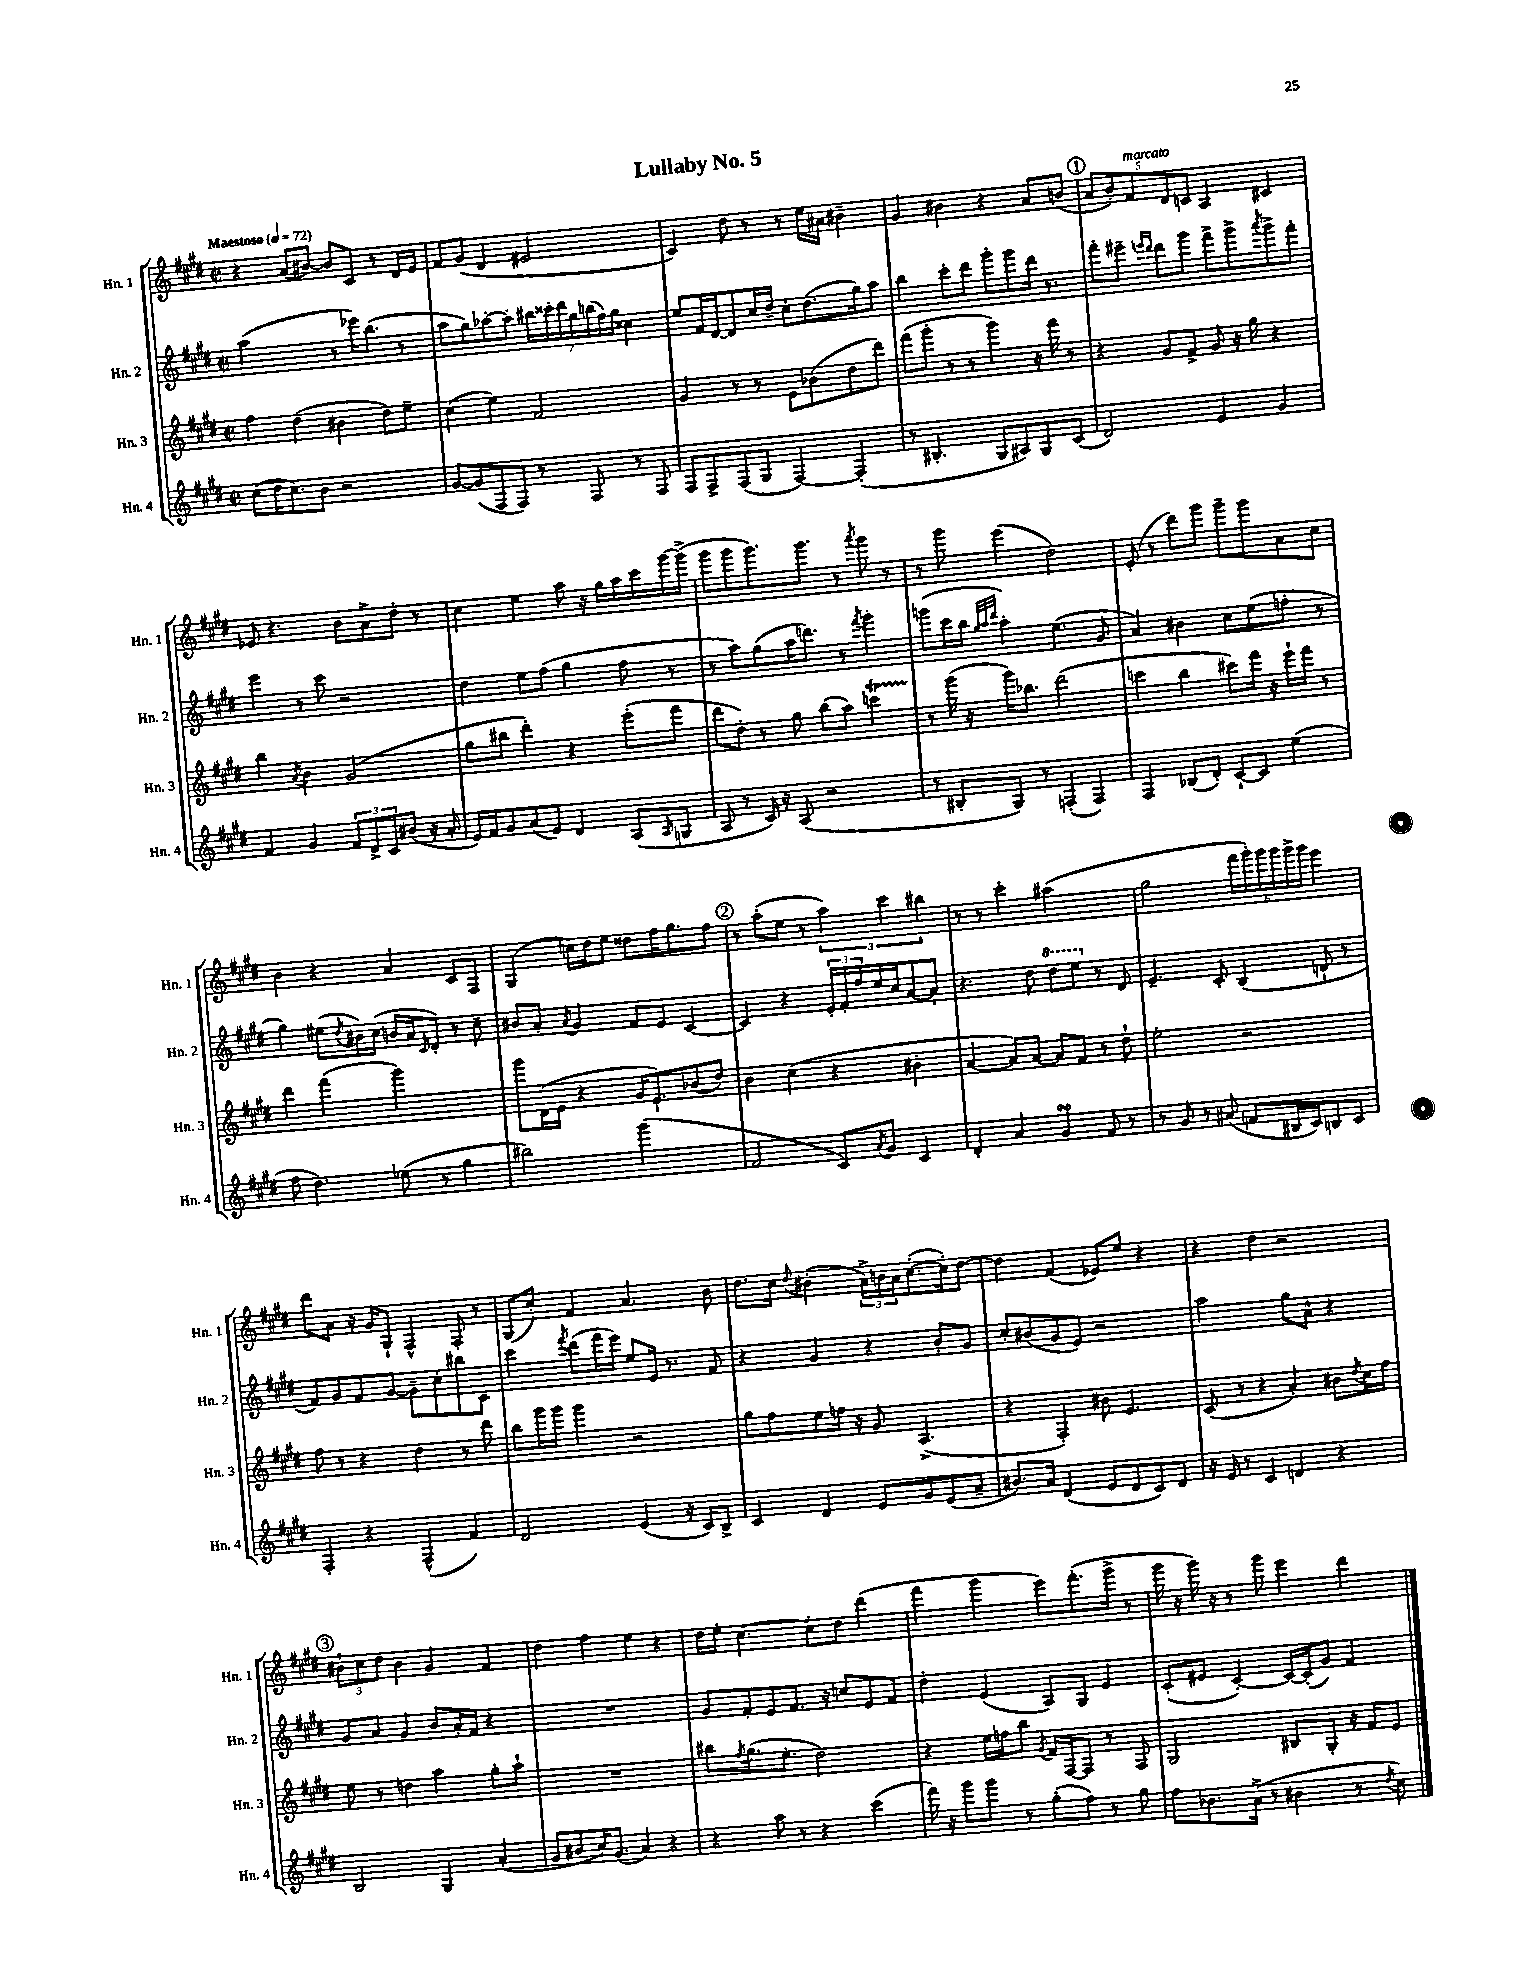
\header { title = "Lullaby No. 5" }
<<
\new StaffGroup <<
\new Staff = "s0" \with { instrumentName = "Hn. 1" shortInstrumentName = "Hn. 1" } {
    \clef treble \key e \major \defaultTimeSignature \time 2/2 \tempo "Maestoso" 4 = 72
    r4 a'8( bis'8~) bis'8 cis'8 r8 dis'16 e'16 |
    fis'8 gis'8( dis'4 eis'2 |
    cis'4) dis''8 r8 r8 e''16 ais'16 bis'4-- |
    gis'4 bis'4 r4 a'8 b'8( |
    \mark \markup { \circle "1" } \tuplet 5/4 { a'8 b'8-.) fis'8^\markup { \italic "marcato" } dis'8 c'8 } a4 cis'4 |
    ees'8 r4. b'8 a'8-> dis''8-. r8 |
    cis''4 e''4 a''8 r16 gis''16 a''16 cis'''16 gis'''16~ gis'''16->( |
    gis'''8 gis'''8 gis'''8.) gis'''8. r8 \acciaccatura { a'''8 } gis'''8 r8 |
    r8 gis'''8 e'''4( dis''2) |
    e'8-.( r8 dis'''8) gis'''8 gis'''8-- gis'''8 a'8 cis''8 |
    b'4 r4 a'4 cis'8 fis8 |
    gis4( c''16) dis''16 e''8 disis''8 fis''16 gis''8. fis''8 |
    \mark \markup { \circle "2" } r8 a''8-.( e''8 r8 \tuplet 3/2 { a''4) cis'''4 bis''4 } |
    r8 r8 cis'''4-. ais''2( |
    gis''2 \tuplet 6/4 { fis'''16 gis'''16-.) gis'''16 gis'''16 gis'''16-> gis'''16 } e'''4 |
    dis'''8 a'8 r16 gis'16 gis8-! fis4-^ fis8-. r8 |
    gis8( cis''8-.) fis'4 a'4. b'8 |
    dis''8. cis''16 \appoggiatura { dis''8 } bis'4-.( \tuplet 3/2 { a'16->) b'16 a'16 } cis''8.~-.( cis''16-.) dis''8~ |
    dis''4 fis'4( ees'8) e''8 r4 |
    r4 dis''4 r2 |
    \mark \markup { \circle "3" } \tuplet 3/2 { bis'8-! cis''8 dis''8 } bis'4 gis'4 fis'4 |
    dis''4 fis''4 e''4 r4 |
    dis''16 e''16-. cis''4.~ cis''8-. dis''8 dis'''4( |
    fis'''4 gis'''4 e'''8) fis'''8.-.( gis'''16-> r8 |
    gis'''16 r16 gis'''16) r16 r8 gis'''8 e'''4 dis'''4 \bar "|." |
}
\new Staff = "s1" \with { instrumentName = "Hn. 2" shortInstrumentName = "Hn. 2" } {
    \clef treble \key e \major \defaultTimeSignature \time 2/2
    a''2( r8 ees'''16) b''8.( r8 |
    a''8 gis''8) aes''8~-. aes''8-. \tuplet 7/4 { bis''16 cisis'''16-. dis'''16 gis''16 b''16( fis''16) gis''16 } cisis''4 |
    e''8 fis'16 dis'16~ dis'8 cis''16 dis''16-- cis''8-. dis''8.( gis''16) a''8 |
    b''4 cis'''8-. dis'''8 gis'''8-. gis'''8 dis'''16 r8. |
    \mark \markup { \circle "1" } fis'''8-. eis'''8-- \grace { e'''16 dis'''16 } dis'''8 gis'''8 fis'''8-> gis'''8-> \acciaccatura { a'''8 } gis'''8-> fis'''8-. |
    e'''4 r8 cis'''8 r2 |
    dis''4 e''8 fis''8( gis''4 fis''8 r8 |
    r8 a''8) gis''8( a''16 d'''8.) r8 \acciaccatura { fis'''8 } gis'''4-. |
    g'''8( cis'''16 b''16 \grace { gis''32 a''32 dis'''32 } a''4-.) e''4.( gis'8 |
    a'4) bis'4 cis''8 e''8( f''8-. r8 |
    gis''4) eis''8( \acciaccatura { dis''8 } bis'16) cis''16( b'16 a'16 \grace { cis'16 } dis'8-.) r8 cis''8-- |
    bis'8 a'8-. \acciaccatura { a'8 } gis'4 fis'8 e'8 cis'4~ |
    \mark \markup { \circle "2" } cis'4 r4 \tuplet 3/2 { e'16-. fis'16-. fis''16 } e''16 cis''16 a'8~ a'8-. |
    r4. dis''8 \ottava #1 dis'''8 e'''8 \ottava #0 r8 dis'8 |
    e'4.-- cis'8-. b4( d'8-! r8 |
    fis'8) gis'8 fis'8 gis'8~ gis'8-- cis''8-. bis''8 cis'8 |
    cis'''4 \acciaccatura { fis'''8 } dis'''8( fis'''16 e'''16) e''8 e'16 r8. fis'8 |
    r4 gis'4 r4 b'8-. gis'8 |
    cis''8-. bis'8( gis'8 e'8) r2 |
    a''2 gis''8 a'8-^ r4 |
    \mark \markup { \circle "3" } gis'8 a'8 gis'4 b'8 a'16-. fis'16 r4 |
    R1 |
    gis'8 fis'8-. e'8 fis'8. r16 c''8 e'8 fis'8 |
    dis''4-. e'4( a8) gis8 e'4 |
    cis'8-.( eis'8 cis'4~-.) cis'16~ cis'16-.( gis'8) fis'4 \bar "|." |
}
\new Staff = "s2" \with { instrumentName = "Hn. 3" shortInstrumentName = "Hn. 3" } {
    \clef treble \key e \major \defaultTimeSignature \time 2/2
    fis''4 dis''4( bis'4 dis''8) e''8-- |
    cis''4( e''4) fis'2 |
    gis'4 r8 r8 e'8 bes'8( dis''8 dis'''8) |
    fis'''8( gis'''8-. r8 r8 gis'''4) r16 fis'''16 r8 |
    \mark \markup { \circle "1" } r4 gis'8 fis'8-> gis'8 r16 gis''16 r4 |
    b''4 \acciaccatura { a'8 } b'4 gis'2( |
    gis''8 bis''8 dis'''4-.) r4 e'''8-.( fis'''8 |
    dis'''8 dis''8-.) r8 gis''8 b''8( a''8) c'''4\startTrillSpan |
    r8\stopTrillSpan gis'''16( r16 gis'''16) bes''8. dis'''2( |
    c'''4 b''4 cis'''8) fis'''16 r16 e'''16-! fis'''16 r8 |
    dis'''4 fis'''4( gis'''2) |
    gis'''8 dis'16( e'16 r4 gis'16 e'8.-!) bes'8( dis''8) |
    \mark \markup { \circle "2" } b'4 cis''4( r4 bis'4-. |
    a'4~ a'8) a'8~ a'8 fis'8 r8 dis''8-! |
    e''2-. r2 |
    fis''8 r8 r4 dis''4 r8 dis'''8 |
    b''8 gis'''16 gis'''16 gis'''4 r2 |
    gis''8 fis''8 e''8 f''16 r16 gis'8 a4.->( |
    r4 fis4-.) bis'8 e'4. |
    cis'8( r8 r4 a'4-.) bis'8 \acciaccatura { dis''8 } cis''16 fis''16 |
    \mark \markup { \circle "3" } e''8 r8 d''4 a''4 gis''8-. a''8-! |
    R1 |
    bis''8 \acciaccatura { fis''8 } gis''8.( e''8.-. dis''2) |
    r4 e''16 f''16 b''8 \acciaccatura { gis'8 } fis'16 fis16~ fis8 r8 fis8 |
    gis2 bis8 gis8-. r16 fis'16 e'8 \bar "|." |
}
\new Staff = "s3" \with { instrumentName = "Hn. 4" shortInstrumentName = "Hn. 4" } {
    \clef treble \key e \major \defaultTimeSignature \time 2/2
    cis''8( dis''16 cis''8.) b'8 r2 |
    gis'8~ gis'8( fis8 fis8) r8 fis8 r8 fis8 |
    fis8 fis8-> fis8( gis8 fis4~) fis4-.( |
    r8 bis4.-. gis8 ais8) gis8 cis'8( |
    \mark \markup { \circle "1" } dis'2) e'4 gis'4 |
    fis'4 gis'4 \tuplet 3/2 { fis'8 dis'8-> cis'8 } bis'8( r16 a'16-. |
    e'16) fis'16 gis'8 a'8( e'8) dis'4 a8( \grace { a16 } g8 |
    a8 r8 cis'16) r16 a8( r2 |
    r8 bis8-. gis8) r8 f4-.( f4) |
    fis4 bes8( dis'8-.) cis'8~-! cis'8 e''4( |
    fis''8 dis''4.) ees''8( r8 gis''4 |
    bis''2) gis'''2( |
    \mark \markup { \circle "2" } fis'2 cis'8) \acciaccatura { a'8 } gis'8 cis'4 |
    dis'4-. a'4 gis'4\turn fis'8 r8 |
    r8 gis'8 r8 ais'8( f'8 bis16 cis'16) b8 cis'8 |
    fis4-. r4 fis4-^( fis'4) |
    dis'2 e'4( r16 cis'16) b8-> |
    cis'4 dis'4 e'8 gis'8 e'8( a'8-- |
    bis'8.) a'16 dis'4( e'8 dis'8 cis'8) dis'8 |
    r16 e'16 r8 cis'4 d'4 r4 |
    \mark \markup { \circle "3" } b2 gis4 a'4-.( |
    gis'8 bis'8 cis''16) gis'8.( a'4) r4 |
    r4 a''8 r8 r4 cis'''4( |
    fis'''16) r16 gis'''8 gis'''8 r8 gis''8-.( fis''8) r8 gis''8 |
    fis''8 bes'8. a'16->( r8 bis'4 r8 \acciaccatura { dis''8 } cis''8) \bar "|." |
}
>>
>>
\layout { \context { \Score \remove "Bar_number_engraver" } }
